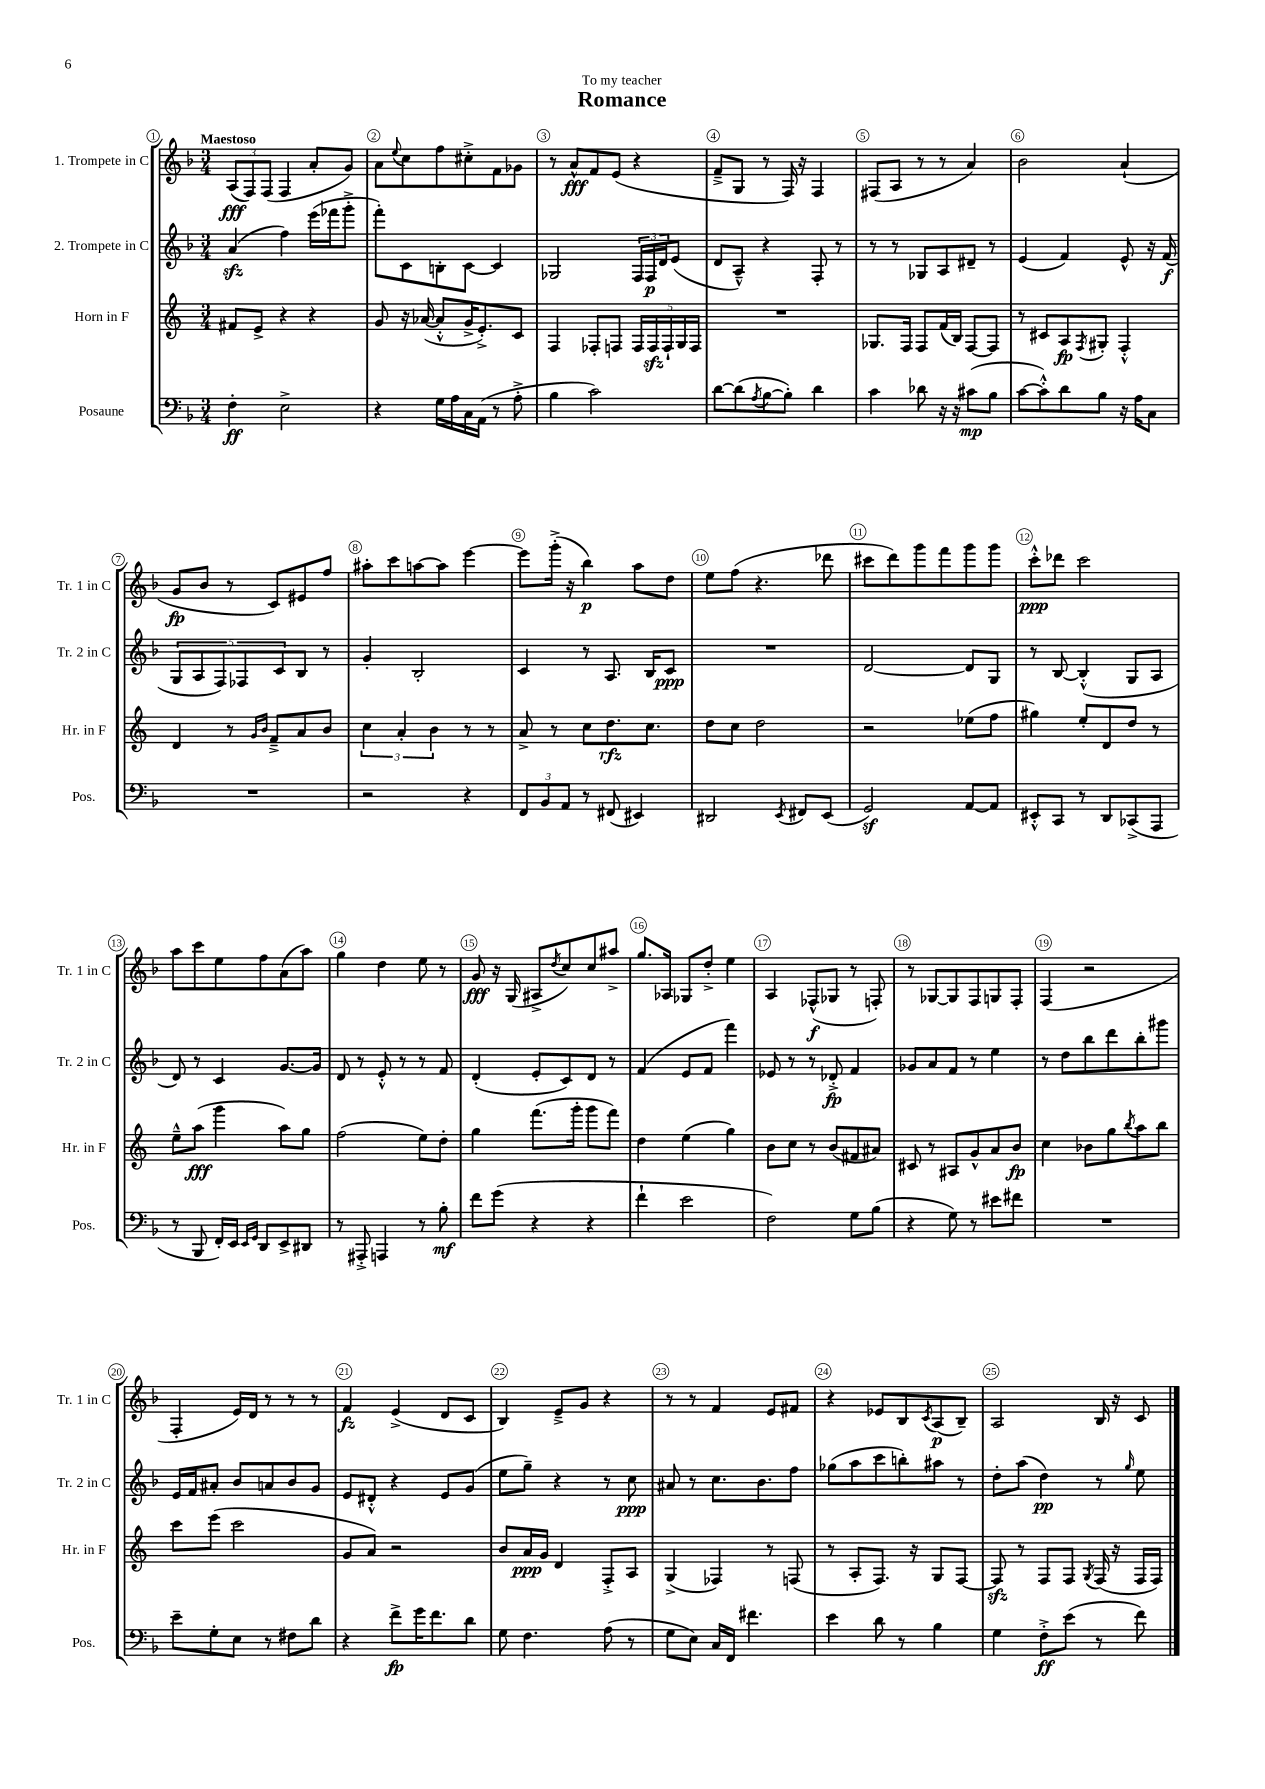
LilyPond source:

\header { title = "Romance" dedication = "To my teacher" }
<<
\new StaffGroup <<
\new Staff = "s0" \with { instrumentName = "1. Trompete in C" shortInstrumentName = "Tr. 1 in C" } {
    \clef treble \key f \major \numericTimeSignature \time 3/4 \tempo "Maestoso"
    \tuplet 3/2 { a8\fff( f8) f8( } f4 a'8-. g'8) |
    a'8 \appoggiatura { e''8 } c''8 f''8 cis''8-.-> f'8 ges'8 |
    r8 a'8-^\fff f'8 e'8( r4 |
    f'8---> g8 r8 f16) r16 f4 |
    fis8( a8 r8 r8 a'4) |
    bes'2 a'4-!( |
    g'8\fp bes'8 r8 c'8) eis'8 f''8 |
    ais''8-. c'''8 a''8~ a''8 e'''4~ |
    e'''8 g'''16-.->( r16 bes''4\p) a''8 d''8 |
    e''8 f''8( r4. des'''8 |
    cis'''8 d'''8) g'''8 f'''8 g'''8 g'''8 |
    c'''8-.-^\ppp des'''8 c'''2 |
    a''8 c'''8 e''8 f''8 a'8( a''8) |
    g''4 d''4 e''8 r8 |
    g'8\fff r16 g16( ais8-> \acciaccatura { d''8 } c''8) c''8 ais''8-> |
    g''8. aes16 ges8 d''8-.-> e''4 |
    a4 fes8-^\f( ges8 r8 f8-.) |
    r8 ges8~ ges8 f8 g8 f8-. |
    f4( r2 |
    f4-. e'16) d'16 r8 r8 r8 |
    f'4\fz e'4->( d'8 c'8 |
    bes4) e'8---> g'8 r4 |
    r8 r8 f'4 e'8 fis'8 |
    r4 ees'8 bes8 \acciaccatura { c'8 } a8\p( bes8--) |
    a2 bes16 r16 c'8 \bar "|." |
}
\new Staff = "s1" \with { instrumentName = "2. Trompete in C" shortInstrumentName = "Tr. 2 in C" } {
    \clef treble \key f \major \numericTimeSignature \time 3/4
    a'4\sfz( f''4) e'''16( fes'''16 g'''8-.-> |
    f'''8-.) c'8 b8-. c'8~ c'4 |
    ges2 \tuplet 3/2 { f16 f16\p d'16 } e'8( |
    d'8 a8---^) r4 f8-. r8 |
    r8 r8 ges8 a8 dis'8-- r8 |
    e'4( f'4) e'8-^ r16 f'16\f( |
    \tuplet 5/4 { g8 a8 f8) fes8 c'8 } bes8 r8 |
    g'4-. bes2-. |
    c'4 r8 a8. bes16 c'8\ppp |
    R2. |
    d'2~ d'8 g8 |
    r8 bes8~ bes4-.-^( g8 a8 |
    d'8) r8 c'4 g'8.~ g'16 |
    d'8 r8 e'8-.-^ r8 r8 f'8 |
    d'4-.( e'8-. c'8) d'8 r8 |
    f'4( e'8 f'8 f'''4) |
    ees'8 r8 r8 des'8-.->\fp f'4 |
    ges'8 a'8 f'8 r8 e''4 |
    r8 d''8 bes''8 d'''8 bes''8-. gis'''8 |
    e'16 f'16 ais'8-. bes'8 a'8 bes'8 g'8 |
    e'8 dis'8-.-^ r4 e'8 g'8( |
    e''8 g''8--) r4 r8 c''8\ppp |
    ais'8 r8 c''8. bes'8. f''8 |
    ges''8( a''8 c'''8 b''8-.) ais''8 r8 |
    d''8-. a''8( d''4\pp) r8 \grace { g''16 } e''8 \bar "|." |
}
\new Staff = "s2" \with { instrumentName = "Horn in F" shortInstrumentName = "Hr. in F" } {
    \clef treble \key c \major \numericTimeSignature \time 3/4
    fis'8 e'8-> r4 r4 |
    g'8 r16 aes'16~( aes'8-.-^ g'16-> e'8.-.->) c'8 |
    f4 fes8-. f8 \tuplet 5/4 { f16 f16\sfz f16-! g16 f16 } |
    R2. |
    ges8. f16 f8 f'16( b16) f8~ f8 |
    r8 cis'8 a8\fp \acciaccatura { f8 } gis8-. f4-.-^ |
    d'4 r8 \grace { g'16 b'16 } f'8---> a'8 b'8 |
    \tuplet 3/2 { c''4 a'4-. b'4 } r8 r8 |
    a'8-> r8 c''8 d''8.\rfz c''8. |
    d''8 c''8 d''2 |
    r2 ees''8( f''8 |
    gis''4) e''8-. d'8 d''8 r8 |
    e''8---^ a''8\fff( g'''4 a''8) g''8 |
    f''2( e''8) d''8-. |
    g''4 f'''8.( g'''16-. g'''8 f'''8) |
    d''4 e''4( g''4) |
    b'8 c''8 r8 b'8( fis'8 ais'8) |
    cis'8 r8 ais8 g'8-^ a'8 b'8\fp |
    c''4 bes'8 g''8 \acciaccatura { b''8 } a''8 b''8 |
    c'''8 e'''8( c'''2 |
    g'8 a'8) r2 |
    b'8 a'16\ppp g'16 d'4 f8-.-> a8 |
    g4->( fes4) r8 f8( |
    r8 a8-. f8.) r16 g8 f8~ |
    f8\sfz r8 f8 f8 \acciaccatura { g8 } f16( r16 f16 f16) \bar "|." |
}
\new Staff = "s3" \with { instrumentName = "Posaune" shortInstrumentName = "Pos." } {
    \clef bass \key f \major \numericTimeSignature \time 3/4
    f4-.\ff e2-> |
    r4 g16 a16 c16 a,16( r8 a8-.-> |
    bes4 c'2) |
    d'8~ d'8( \acciaccatura { a8 } bes8~ bes8-.) d'4 |
    c'4 des'8 r16 r16 cis'8\mp( bes8 |
    c'8~ c'8-.-^) d'8 bes8 r16 a16 c8 |
    R2. |
    r2 r4 |
    \tuplet 3/2 { f,8 bes,8 a,8 } r8 fis,8( eis,4) |
    dis,2 \acciaccatura { e,8 } fis,8 e,8( |
    g,2\sf) a,8~ a,8 |
    eis,8-.-^ c,8 r8 d,8 ces,8->( a,,8 |
    r8 bes,,8 f,16-.) e,16 \grace { e,16 g,16 } d,8 e,8-> dis,8 |
    r8 ais,,8-.-> a,,4 r8 bes8-.\mf |
    f'8 g'8( r4 r4 |
    f'4-! e'2 |
    f2) g8 bes8( |
    r4 g8) r8 eis'8 fis'8 |
    R2. |
    e'8-- g8-. e8 r8 fis8 d'8 |
    r4 f'8->\fp g'16 f'8. d'8 |
    g8 f4. a8( r8 |
    g8 e8) c16 f,16 fis'4. |
    e'4 d'8 r8 bes4 |
    g4 f8-.->\ff e'8( r8 f'8) \bar "|." |
}
>>
>>
\layout { \context { \Score \override BarNumber.break-visibility = ##(#f #t #t) barNumberVisibility = #all-bar-numbers-visible \override BarNumber.stencil = #(make-stencil-circler 0.1 0.3 ly:text-interface::print) } }
